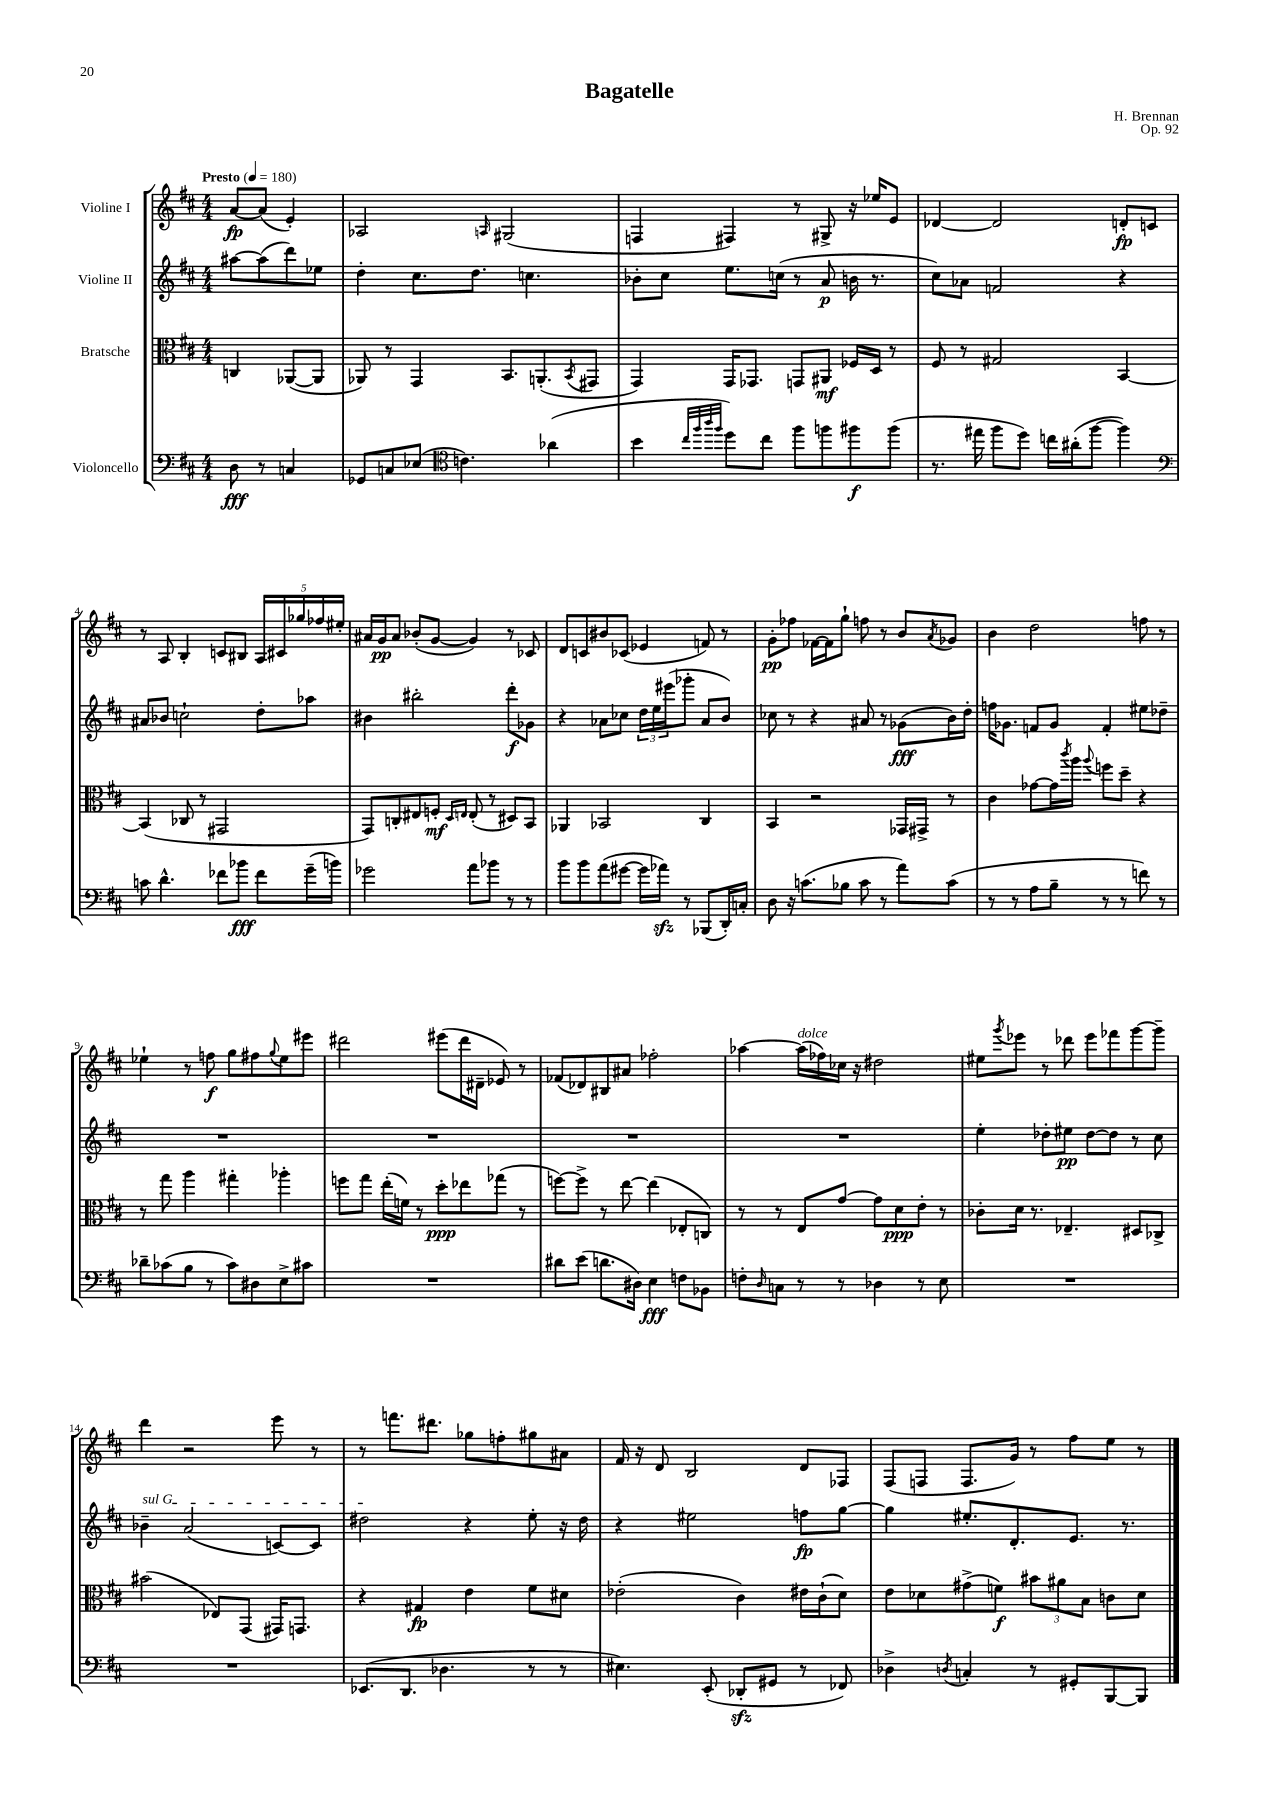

**kern	**dynam	**kern	**dynam	**kern	**dynam	**kern	**dynam
*part4	*part4	*part3	*part3	*part2	*part2	*part1	*part1
*staff4	*staff4	*staff3	*staff3	*staff2	*staff2	*staff1	*staff1
*I"Violoncello	*	*I"Bratsche	*	*I"Violine II	*	*I"Violine I	*
*clefF4	*	*clefC3	*	*clefG2	*	*clefG2	*
*k[f#c#]	*	*k[f#c#]	*	*k[f#c#]	*	*k[f#c#]	*
*M4/4	*	*M4/4	*	*M4/4	*	*M4/4	*
*MM180	*	*MM180	*	*MM180	*	*MM180	*
=	=	=	=	=	=	=	=
!	!	!	!	!	!	!LO:TX:a:B:t=Presto	!
8D\	fff	4Cn/	.	[8aa#X\L	.	[8a/L	fp
8r	.	.	.	(8aa#\]	.	(8a/J]	.
4Cn/	.	([8AA-X/L	.	8ddd\)	.	4e'/)	.
.	.	8AA-/J]	.	8ee-X\J	.	.	.
=1	=1	=1	=1	=1	=1	=1	=1
8GG-X/L	.	8AA-X/)	.	4dd'\	.	2A-X/	.
8Cn/	.	8r	.	.	.	.	.
(8E-X/J	.	4GG/	.	8.cc#\L	.	.	.
*clefC4	*	*	*	*	*	*	*
4.cn\)	.	.	.	.	.	.	.
.	.	.	.	8.dd\J	.	.	.
.	.	.	.	.	.	16qqAn/	.
.	.	8.BB/L	.	.	.	(2G#X/	.
.	.	.	.	4.ccn\	.	.	.
.	.	(8.AAn'/	.	.	.	.	.
(4a-X\	.	.	.	.	.	.	.
.	.	8qBB/	.	.	.	.	.
.	.	8GG#X/J	.	.	.	.	.
=2	=2	=2	=2	=2	=2	=2	=2
4b\	.	4GG/)	.	8b-X'\L	.	4Fn/	.
.	.	.	.	8cc#\J	.	.	.
32qqcc#/LLL	.	.	.	.	.	.	.
32qqff#/	.	.	.	.	.	.	.
32qqaa/	.	.	.	.	.	.	.
32qqff#/JJJ	.	.	.	.	.	.	.
8dd\L)	.	16GG/KL	.	8.ee\L	.	4F#X/)	.
.	.	8.GG-X/J	.	.	.	.	.
8cc#\J	.	.	.	.	.	.	.
.	.	.	.	(16ccn\Jk	.	.	.
8ff#\L	.	8GGn/L	.	8r	.	8r	.
8ffn\	.	8AA#X/J	mf	8a/	p	8G#X^/	.
8ff#X\	f	16F-X/LL	.	16bn\	.	16r	.
.	.	16D/JJ	.	8.r	.	16ee-X/KL	.
(8ff#\J	.	8r	.	.	.	8e/J	.
=3	=3	=3	=3	=3	=3	=3	=3
8.r	.	8F#/	.	8cc#\L)	.	[4d-X/	.
.	.	8r	.	8a-X\J	.	.	.
16ee#X\	.	.	.	.	.	.	.
8ff#\L	.	2G#X/	.	2fn/	.	2d-/]	.
8dd\J)	.	.	.	.	.	.	.
16ccn\LL	.	.	.	.	.	.	.
(16a#X'\J	.	.	.	.	.	.	.
[8ff#\J	.	.	.	.	.	.	.
4ff#\])	.	[4BB/	.	4r	.	8dn'/L	fp
.	.	.	.	.	.	8cn/J	.
!!LO:LB:g=z
=4	=4	=4	=4	=4	=4	=4	=4
*clefF4	*	*	*	*	*	*	*
8cn\	.	(4BB/]	.	8a#X/L	.	8r	.
4.d^^\	.	.	.	8b-X/J	.	8A/	.
.	.	8C-X/	.	2ccn`\	.	4B'/	.
.	.	8r	.	.	.	.	.
8f-X\L	.	2GG#X/	.	.	.	8cn/L	.
8b-X\J	fff	.	.	.	.	8B#X/J	.
8f-\L	.	.	.	8dd'\L	.	20A/LL	.
.	.	.	.	.	.	20c#X/	.
.	.	.	.	.	.	20gg-X/	.
(16g~\L	.	.	.	8aa-X\J	.	.	.
.	.	.	.	.	.	20ff-X/	.
16bn\JJ)	.	.	.	.	.	.	.
.	.	.	.	.	.	20ee#X'/JJ	.
=5	=5	=5	=5	=5	=5	=5	=5
2g-X\	.	8GG/L)	.	4b#X\	.	16a#X/LL	.
.	.	.	.	.	.	16g/J	pp
.	.	8Cn'/	.	.	.	8a#/J	.
.	.	8E#X/	.	2bb#X'\	.	(8b-X'/L	.
.	.	8Fn'/J	mf	.	.	[8g/J	.
.	.	16qqD/LL	.	.	.	.	.
.	.	16qqEn/JJ	.	.	.	.	.
8a\L	.	(8E'/	.	.	.	4g/])	.
8b-X\J	.	8r	.	.	.	.	.
8r	.	8D#X/L)	.	8ddd'\L	f	8r	.
8r	.	8BB/J	.	8g-X\J	.	8c-X/	.
=6	=6	=6	=6	=6	=6	=6	=6
8b\L	.	4AA-X/	.	4r	.	8d/L	.
8b\	.	.	.	.	.	8cn/	.
(8a\	.	2BB-X/	.	8a-X\L	.	8b#X/	.
[8g#X\J	.	.	.	8cc-X\J	.	(8c-X/J	.
16g#\LL]	.	.	.	24dd\LL	.	4e-X/	.
.	.	.	.	24ee\	.	.	.
16a-Xzz\JJ)	.	.	.	.	.	.	.
.	.	.	.	(24eee#X\J	.	.	.
8r	.	.	.	8ggg-X'\J	.	.	.
(8BBB-X/L	.	4C#/	.	8a-/L	.	8fn/)	.
16DD'/L)	.	.	.	8b/J)	.	8r	.
16Cn'/JJ	.	.	.	.	.	.	.
=7	=7	=7	=7	=7	=7	=7	=7
8D\	.	4BB/	.	8cc-X\	.	8g'\L	pp
16r	.	.	.	8r	.	8ff-X\J	.
(8.cn\L	.	.	.	.	.	.	.
.	.	2r	.	4r	.	[16f-X\LL	.
.	.	.	.	.	.	16f-\J]	.
8B-X\J	.	.	.	.	.	8gg`\J	.
8c\	.	.	.	8a#X/	.	8ffn\	.
8r	.	.	.	8r	.	8r	.
8a\L)	.	16GG-X/LL	.	(8g-X\L	fff	8b/L	.
.	.	16GG#X^/JJ	.	.	.	.	.
.	.	.	.	.	.	8qa/	.
(8c\J	.	8r	.	16b\L)	.	8g-X/J	.
.	.	.	.	16dd'\JJ	.	.	.
=8	=8	=8	=8	=8	=8	=8	=8
8r	.	4c#\	.	16ffn\KL	.	4b\	.
.	.	.	.	8.g-X\J	.	.	.
8r	.	.	.	.	.	.	.
8A\L	.	[8g-X\L	.	8fn/L	.	2dd\	.
8B~\J	.	16g-\L]	.	8g-/J	.	.	.
.	.	8qccc#/	.	.	.	.	.
.	.	16aa\JJ	.	.	.	.	.
.	.	8qqaa/	.	.	.	.	.
8r	.	8ffn\L	.	4f'/	.	.	.
8r	.	8dd~\J	.	.	.	.	.
8fn\)	.	4r	.	8ee#X\L	.	8ffn\	.
8r	.	.	.	8dd-X~\J	.	8r	.
!!LO:LB:g=z
=9	=9	=9	=9	=9	=9	=9	=9
8d-X~\L	.	8r	.	1r	.	4ee-X`\	.
(8c-X\	.	8gg\	.	.	.	.	.
8B\J	.	4aa\	.	.	.	8r	.
8r	.	.	.	.	.	8ffn\	f
8c-\L)	.	4gg#X'\	.	.	.	8gg\L	.
8D#X\	.	.	.	.	.	8ff#X\	.
.	.	.	.	.	.	8qqgg/	.
8E^\	.	4aa-X'\	.	.	.	8ee-\	.
8c#X\J	.	.	.	.	.	8eee#X\J	.
=10	=10	=10	=10	=10	=10	=10	=10
1r	.	8ffn\L	.	1r	.	2ddd#X\	.
.	.	8gg\J	.	.	.	.	.
.	.	(16ee'\LL	.	.	.	.	.
.	.	16fn\JJ)	.	.	.	.	.
.	.	8r	.	.	.	.	.
.	.	8dd'\L	ppp	.	.	(8eee#X\L	.
.	.	8ee-X\	.	.	.	16ddd#\L	.
.	.	.	.	.	.	16d#X~\JJ	.
.	.	(8gg-X\J	.	.	.	8e-X/)	.
.	.	8r	.	.	.	8r	.
=11	=11	=11	=11	=11	=11	=11	=11
8d#X\L	.	[8ffn\L)	.	1r	.	(8f-X/L	.
(8e\J	.	8ff^\J]	.	.	.	8d-X/)	.
8.dn\L	.	8r	.	.	.	8B#X/	.
.	.	[8ee\	.	.	.	8a#X/J	.
16D#X\Jk)	.	.	.	.	.	.	.
4E\	fff	(4ee\]	.	.	.	2ff-X'\	.
8Fn\L	.	8E-X'/L	.	.	.	.	.
8BB-X\J	.	8Cn/J)	.	.	.	.	.
=12	=12	=12	=12	=12	=12	=12	=12
8Fn'\L	.	8r	.	1r	.	[4aa-X\	.
16qqD/	.	.	.	.	.	.	.
8Cn\J	.	8r	.	.	.	.	.
!	!	!	!	!	!	!LO:TX:a:i:t=dolce	!
8r	.	8E/L	.	.	.	(16aa-\LL]	.
.	.	.	.	.	.	16ff-X\)	.
8r	.	[8g/J	.	.	.	16cc-X\JJ	.
.	.	.	.	.	.	16r	.
4D-X\	.	8g\L]	.	.	.	2dd#X\	.
.	.	8d\	ppp	.	.	.	.
8r	.	8e'\J	.	.	.	.	.
8E\	.	8r	.	.	.	.	.
=13	=13	=13	=13	=13	=13	=13	=13
1r	.	8c-X'\L	.	4ee'\	.	8ee#X\L	.
.	.	.	.	.	.	8qggg/	.
.	.	16d\Jk	.	.	.	8eee-X\J	.
.	.	8.r	.	.	.	.	.
.	.	.	.	8dd-X'\L	.	8r	.
.	.	4.E-X~/	.	8ee#X\J	pp	8ddd-X\	.
.	.	.	.	[8dd-\L	.	8eee-\L	.
.	.	.	.	8dd-\J]	.	8fff-X\	.
.	.	8D#X/L	.	8r	.	[8ggg\	.
.	.	8C-X^/J	.	8cc#\	.	8ggg~\J]	.
!!LO:LB:g=z
=14	=14	=14	=14	=14	=14	=14	=14
!	!	!	!	!LO:TX:a:i:t=sul G	!	!	!
1r	.	(2b#X\	.	4b-X~\	.	4ddd\	.
.	.	.	.	(2a/	.	2r	.
.	.	8E-X/L)	.	.	.	.	.
.	.	(8GG/J	.	.	.	.	.
.	.	16GG#X/KL)	.	[8cn/L)	.	8eee\	.
.	.	8.GGn/J	.	.	.	.	.
.	.	.	.	8c/J]	.	8r	.
=15	=15	=15	=15	=15	=15	=15	=15
(8.EE-X/L	.	4r	.	2dd#X\	.	8r	.
.	.	.	.	.	.	8.fffn\L	.
8.DD/J	.	.	.	.	.	.	.
.	.	4G#X/	fp	.	.	.	.
.	.	.	.	.	.	8.ddd#X\J	.
4.D-X\	.	.	.	.	.	.	.
.	.	4e\	.	4r	.	8gg-X\L	.
.	.	.	.	.	.	8ffn'\	.
8r	.	8f#\L	.	8ee'\	.	8gg#X\	.
8r	.	8d#X\J	.	16r	.	8a#X\J	.
.	.	.	.	16dd#\	.	.	.
=16	=16	=16	=16	=16	=16	=16	=16
4.E#X\)	.	(2e-X'\	.	4r	.	16f#/	.
.	.	.	.	.	.	16r	.
.	.	.	.	.	.	8d/	.
.	.	.	.	2ee#X\	.	2B/	.
(8EE'/	.	.	.	.	.	.	.
8DD-Xzz'/L	.	4c#\)	.	.	.	.	.
8GG#X/J	.	.	.	.	.	.	.
8r	.	16e#X\LL	.	8ffn\L	fp	8d/L	.
.	.	(16c#`\J	.	.	.	.	.
8FF-X/)	.	8d\J)	.	[8gg\J	.	8F-X/J	.
=17	=17	=17	=17	=17	=17	=17	=17
4D-X^\	.	8e\L	.	4gg\]	.	(8F#/L	.
.	.	8d-X\	.	.	.	8Fn/J	.
8qDn/	.	.	.	.	.	.	.
4Cn'/	.	(8g#X^\	.	8.ee#X'/L	.	8.F/L	.
.	.	8fn\J)	f	.	.	.	.
.	.	.	.	8.d'/	.	16g/Jk)	.
8r	.	12b#X\L	.	.	.	8r	.
.	.	12a#X\	.	.	.	.	.
8GG#X'/L	.	.	.	8.e/J	.	8ff#\L	.
.	.	12B\J	.	.	.	.	.
[8BBB/	.	8cn\L	.	.	.	8ee\J	.
.	.	.	.	8.r	.	.	.
8BBB/J]	.	8d-\J	.	.	.	8r	.
==	==	==	==	==	==	==	==
*-	*-	*-	*-	*-	*-	*-	*-
